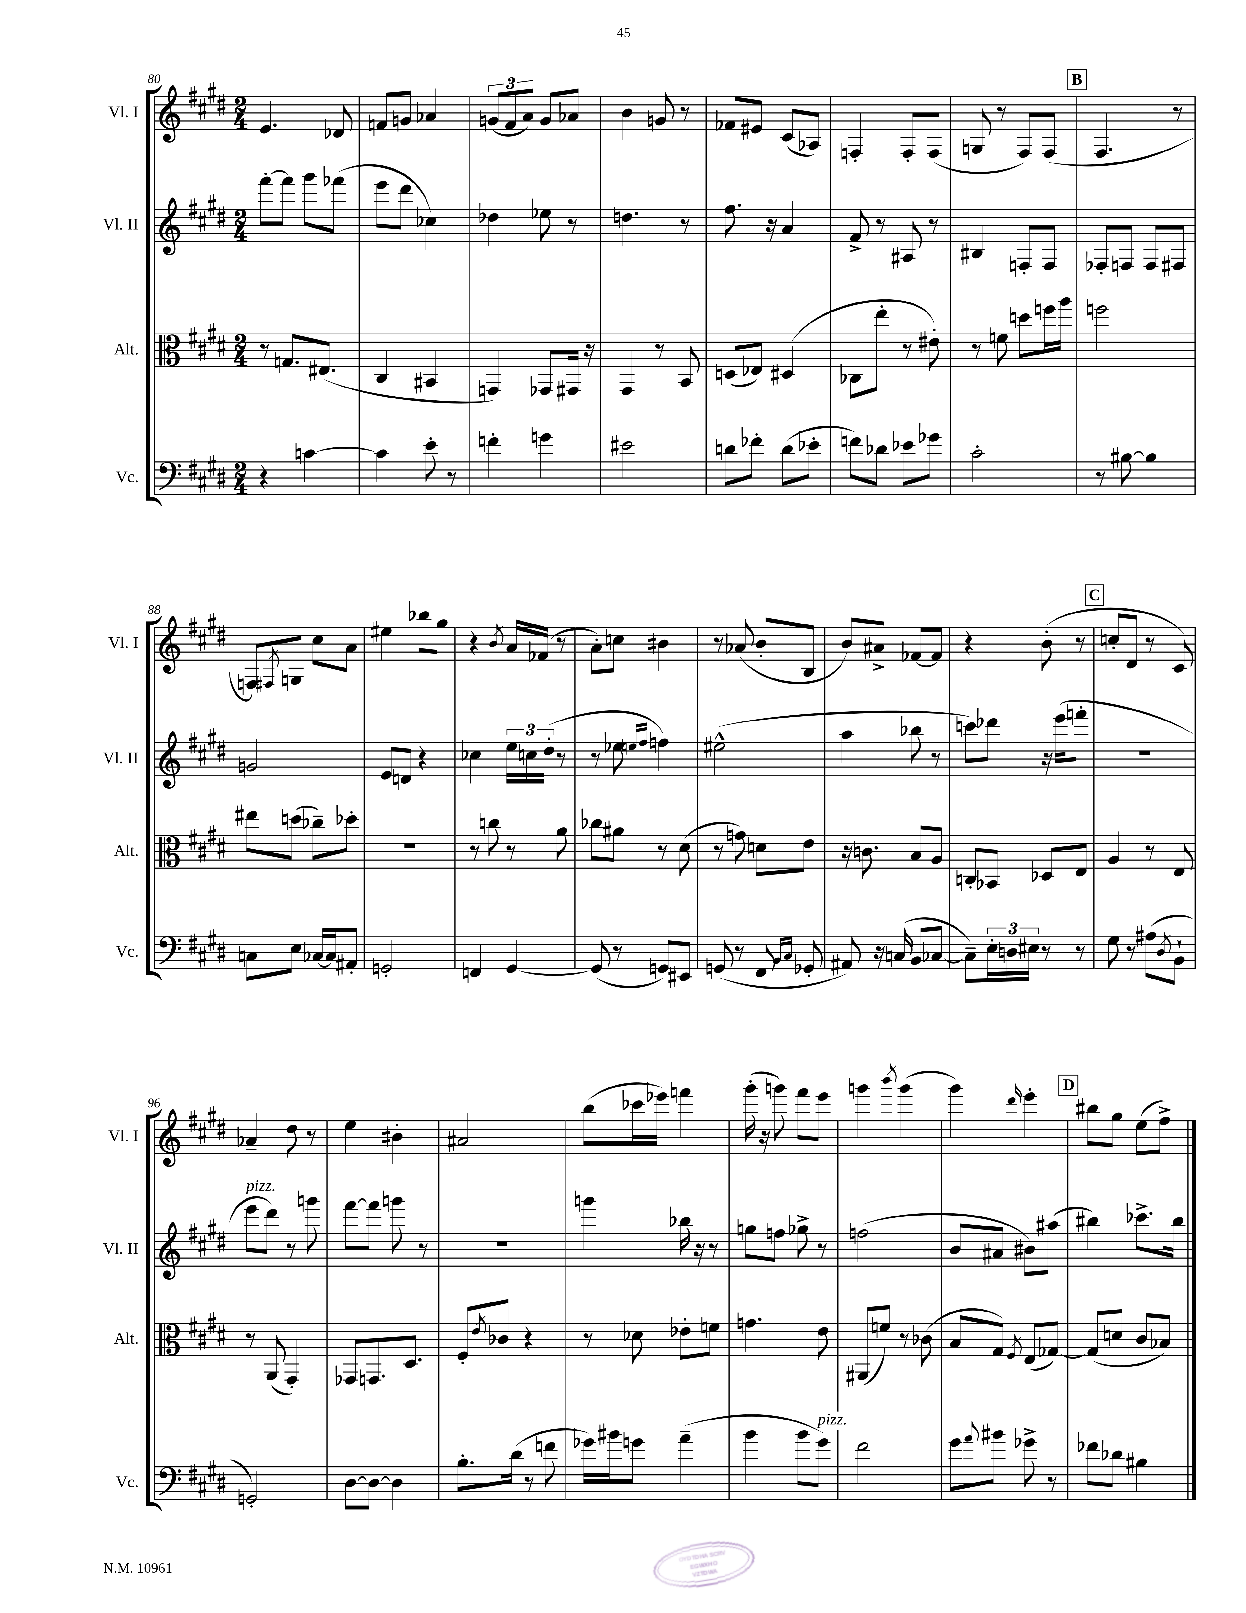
<<
\new StaffGroup <<
\new Staff = "s0" \with { instrumentName = "Vl. I" shortInstrumentName = "Vl. I" } {
    \clef treble \key e \major \numericTimeSignature \time 2/4
    e'4. des'8 |
    f'8 g'8 aes'4 |
    \tuplet 3/2 { g'8( fis'8 a'8) } g'8 aes'8 |
    b'4 g'8 r8 |
    fes'8 eis'8 cis'8( aes8) |
    f4-. f8-. f8( |
    g8 r8 fis8) fis8( |
    \mark \markup { \box "B" } fis4. r8 |
    f8) \acciaccatura { fis8 } g8 cis''8 a'8 |
    eis''4 bes''8 gis''8 |
    r4 \acciaccatura { b'8 } a'16 fes'16( r8 |
    a'8-.) c''8 bis'4 |
    r8 aes'8( b'8-. b8 |
    b'8) ais'8-> fes'8~ fes'8 |
    r4 b'8-.( r8 |
    \mark \markup { \box "C" } c''8-. dis'8 r8 cis'8) |
    aes'4-- dis''8 r8 |
    e''4 bis'4-. |
    ais'2 |
    b''8( ces'''16 ees'''16) f'''4 |
    gis'''16-.( r16 g'''8) fis'''8 e'''8 |
    g'''4 \acciaccatura { b'''8 } g'''4( |
    gis'''4) \grace { dis'''16 } e'''4-. |
    \mark \markup { \box "D" } bis''8 gis''8 e''8( fis''8->) \bar "|." |
}
\new Staff = "s1" \with { instrumentName = "Vl. II" shortInstrumentName = "Vl. II" } {
    \clef treble \key e \major \numericTimeSignature \time 2/4
    fis'''8~-. fis'''8 gis'''8 fes'''8( |
    e'''8 dis'''8 ces''4) |
    des''4 ees''8 r8 |
    d''4. r8 |
    fis''8. r16 a'4 |
    fis'8-> r8 ais8 r8 |
    bis4 f8-. f8 |
    \mark \markup { \box "B" } fes8-. f8 f8 fis8 |
    g'2 |
    e'8 d'8 r4 |
    ces''4 \tuplet 3/2 { e''16 c''16 dis''16-.( } r8 |
    r8 ees''8 \grace { e''16 fis''16 } f''4) |
    eis''2-^( |
    a''4 bes''8 r8 |
    c'''8) des'''8 r16 e'''16( f'''8-. |
    \mark \markup { \box "C" } r2 |
    e'''8^\markup { \italic "pizz." } dis'''8) r8 g'''8 |
    fis'''8~ fis'''8 g'''8 r8 |
    R2 |
    g'''4 bes''16 r16 r8 |
    g''8 f''8 ges''8-> r8 |
    f''2( |
    b'8 ais'8 bis'8) ais''8( |
    \mark \markup { \box "D" } bis''4) ces'''8.-> bis''16 \bar "|." |
}
\new Staff = "s2" \with { instrumentName = "Alt." shortInstrumentName = "Alt." } {
    \clef alto \key e \major \numericTimeSignature \time 2/4
    r8 g8. eis8.( |
    cis4 bis,4 |
    g,4) ges,8 gis,16 r16 |
    gis,4 r8 b,8 |
    d8( ees8) dis4( |
    ces8 e''8-. r8 eis'8-.) |
    r8 f'8 d''8 f''16 a''16 |
    \mark \markup { \box "B" } f''2 |
    eis''8 d''8( ces''8--) des''8-. |
    r2 |
    r8 c''8 r8 a'8 |
    ces''8 ais'8 r8 dis'8( |
    r8 g'8) d'8 e'8 |
    r16 c'8. b8 a8 |
    c8-. bes,8 des8 e8 |
    \mark \markup { \box "C" } a4 r8 e8 |
    r8 a,8( gis,4-.) |
    ges,8 g,8. dis8. |
    fis8-. \acciaccatura { e'8 } ces'8 r4 |
    r8 des'8 ees'8-. f'8 |
    g'4. e'8 |
    ais,8( f'8) r8 ces'8( |
    b8 gis8) \acciaccatura { fis8 } e8( ges8~) |
    \mark \markup { \box "D" } ges8( d'8 cis'8 bes8) \bar "|." |
}
\new Staff = "s3" \with { instrumentName = "Vc." shortInstrumentName = "Vc." } {
    \clef bass \key e \major \numericTimeSignature \time 2/4
    r4 c'4~ |
    c'4 e'8-. r8 |
    f'4-. g'4 |
    eis'2 |
    d'8 fes'8-. d'8( ees'8-. |
    f'8) des'8 ees'8 ges'8 |
    cis'2-. |
    \mark \markup { \box "B" } r8 bis8~ bis4 |
    c8 e8 ces16~ ces16 ais,8-. |
    g,2-. |
    f,4 gis,4~ |
    gis,8( r8 g,8) eis,8 |
    g,8( r8 fis,8 \grace { b,16 cis16 } ges,8-. |
    ais,8) r16 c16( b,8 ces8~ |
    ces8--) \tuplet 3/2 { e16-. d16 eis16 } r8 r8 |
    \mark \markup { \box "C" } gis8 r8 ais8( \acciaccatura { dis8 } b,8-! |
    g,2-.) |
    dis8~ dis8~ dis4 |
    b8.-. dis'16( r8 f'8 |
    ges'16) bis'16 g'8 a'4--( |
    b'4 b'8 gis'8^\markup { \italic "pizz." }) |
    fis'2 |
    gis'8 \appoggiatura { a'8 } bis'8 ges'8-> r8 |
    \mark \markup { \box "D" } fes'8 des'8 bis4 \bar "|." |
}
>>
>>
\layout { \context { \Score currentBarNumber = #80 } }
